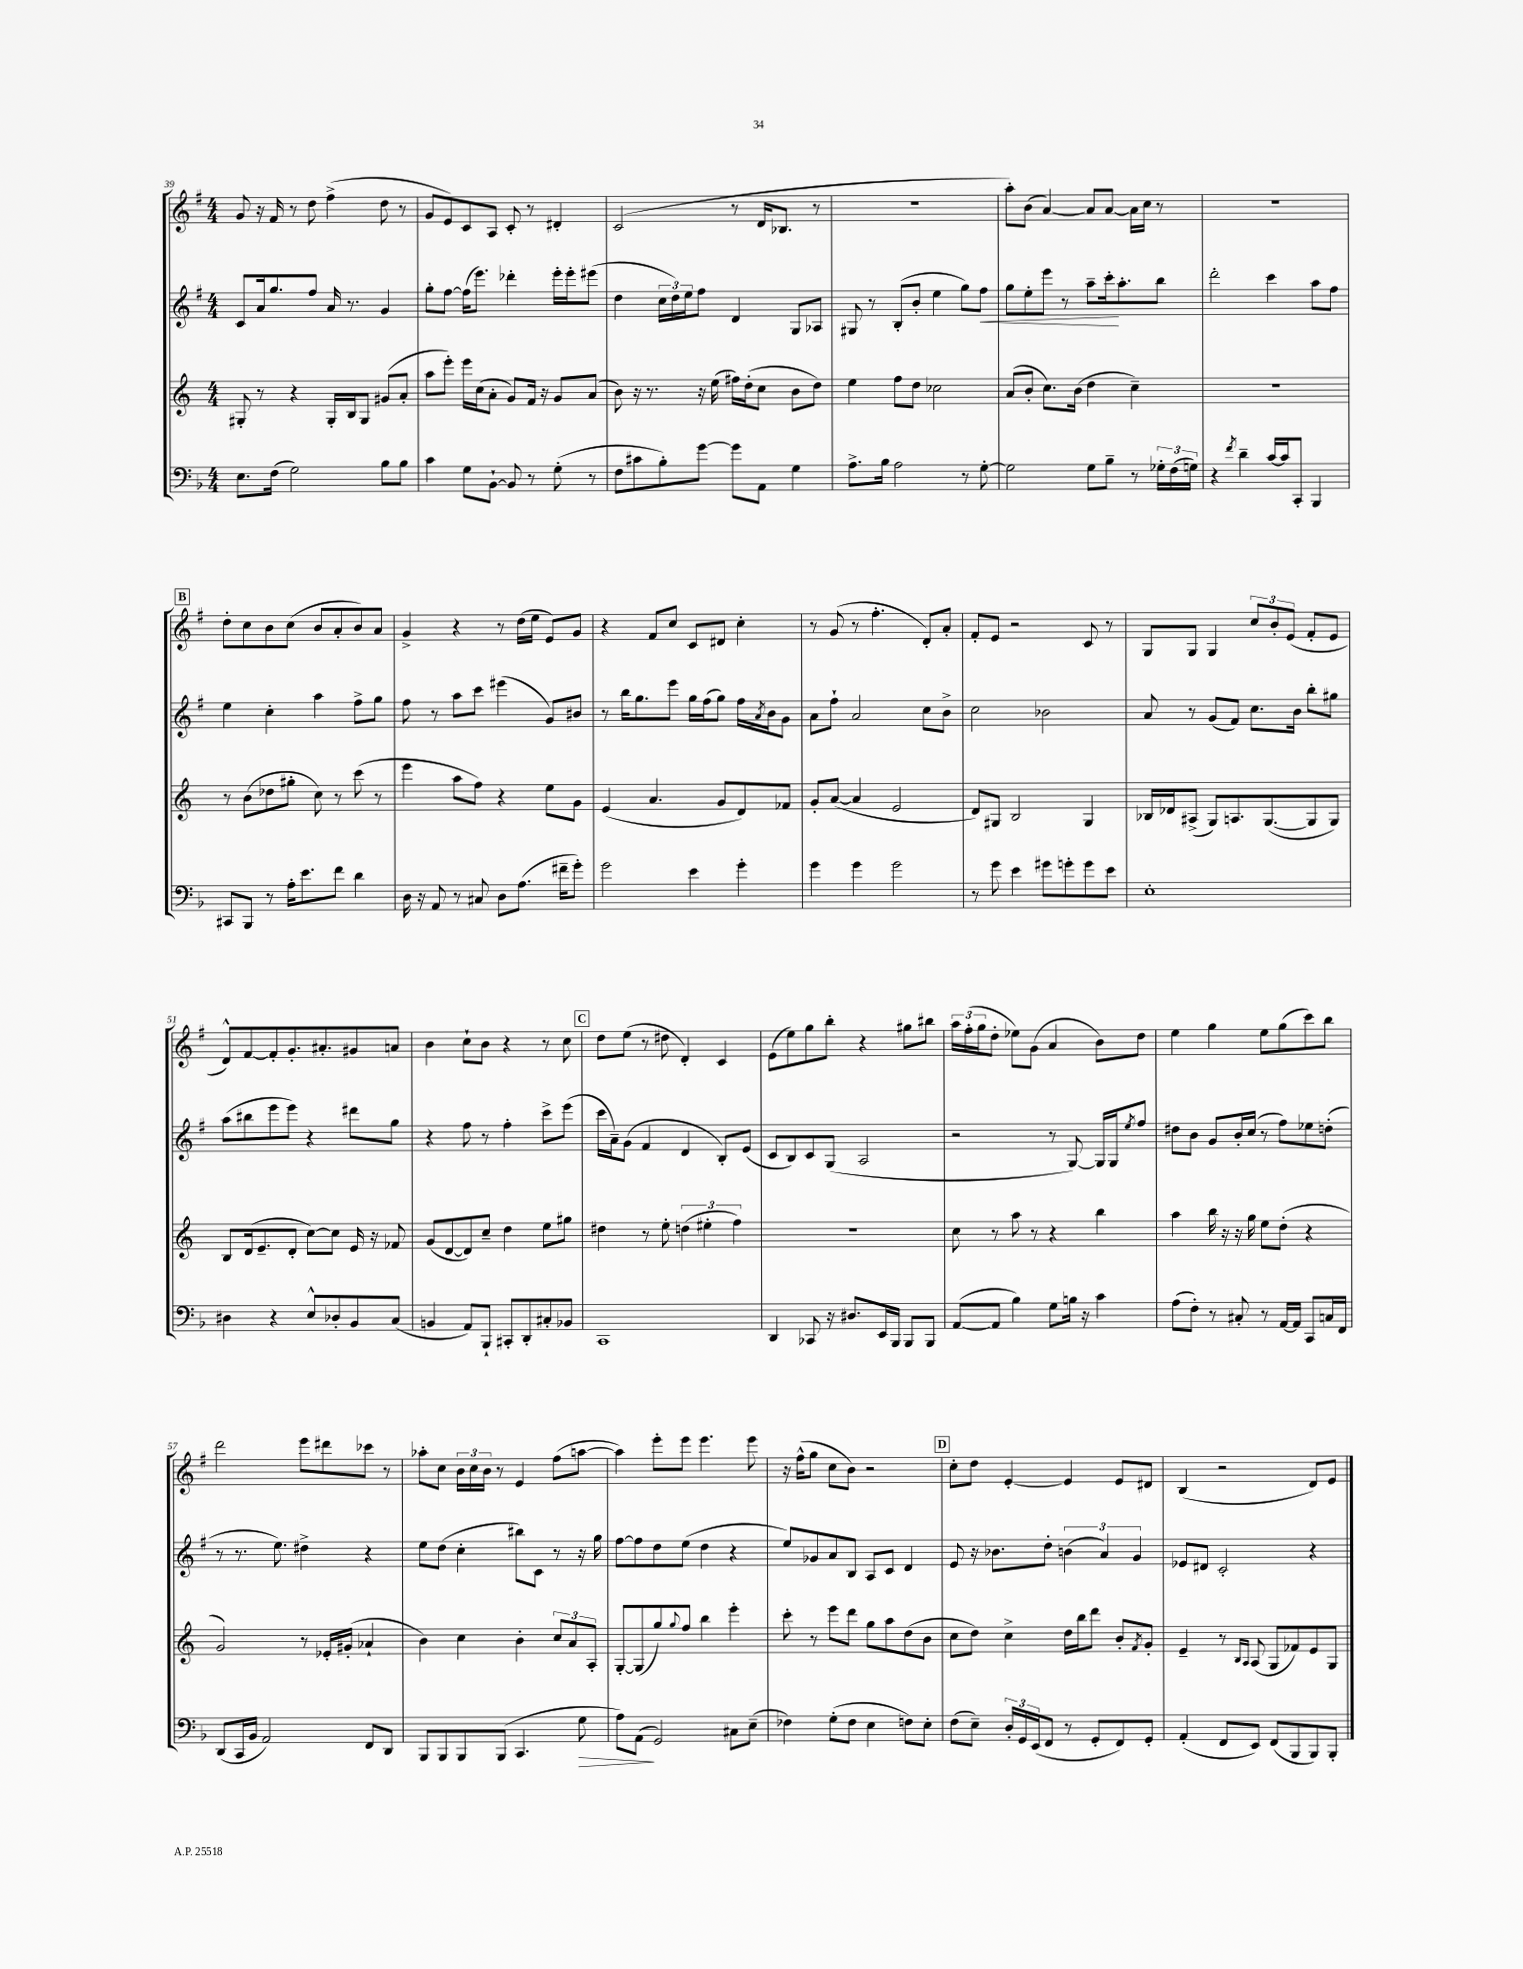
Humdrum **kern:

**kern	**kern	**kern	**kern
*staff4	*staff3	*staff2	*staff1
*clefF4	*clefG2	*clefG2	*clefG2
*k[b-]	*k[]	*k[f#]	*k[f#]
*M4/4	*M4/4	*M4/4	*M4/4
8.E	8G#'	8c	8g
.	8r	16a	16r
(16F	.	8.gg	16f#
2G)	4r	.	8r
.	.	8ff#	8dd
.	16G#'	16a	(4ff#^
.	16B	8.r	.
.	8G#	.	.
8B-	(8g#	4g	8dd
8B-	8a'	.	8r
=	=	=	=
4c	8aa	8gg'	8g
.	8eee')	[8ff#	8e)
8G	16eee	(16ff#]	8c
.	(16cc	8.eee)	.
[8BB-`	8a'	.	8A
8BB-]	8g)	4ddd-'	8c'
8r	16f	.	8r
.	16r	.	.
(8G'	8g	16eee'	4d#'
.	.	16eee'	.
8r	(8a	(8eee#	.
=	=	=	=
8F	8b)	4dd	(2c
8c#	16r	.	.
.	8.r	.	.
8B-')	.	24cc	.
.	.	24dd)	.
.	.	24ee	.
[8g	16r	8ff#	.
.	(16ee	.	.
8g]	16ff#)	4d	8r
.	(16dd'	.	.
8AA	8cc	.	16d
.	.	.	8.B-
4G	8b	8G	.
.	8dd)	8A-	8r
=	=	=	=
8.A^	4ee	8G#	1r
.	.	8r	.
16B-	.	.	.
2A	8ff	(8B'	.
.	8dd	8b'	.
.	2cc-	4ee	.
8r	.	8gg)	.
[8G'	.	8ff#	.
=	=	=	=
2G]	(8a	8gg	8aa')
.	8b'	8ee'	(8b
.	8.cc)	8eee	[4a)
.	.	8r	.
.	(16b	.	.
8G	4dd	8aa~	8a]
8B-~	.	16ccc'	[8a
.	.	8.aa'	.
8r	4cc~)	.	16a]
.	.	.	16cc
24G-'	.	8bb	8r
(24F	.	.	.
24G)	.	.	.
=	=	=	=
4r	1r	2ddd'	1r
8qf	.	.	.
4d~	.	.	.
[16c	.	4ccc	.
16c]	.	.	.
8CC'	.	.	.
4BBB-	.	8aa	.
.	.	8ff#	.
=	=	=	=
8CC#	8r	4ee	8dd'
8BBB-	(8b	.	8cc
8r	8dd-	4cc'	8b
16A'	8gg#'	.	(8cc
8.e	.	.	.
.	8cc)	4aa	8b
8f	8r	.	8a'
4d	(8ccc	8ff#^	8b)
.	8r	8gg	8a
=	=	=	=
16D	4eee	8ff#	4g^
16r	.	.	.
8AA	.	8r	.
8r	8aa	8aa	4r
8C#	8ff)	8ccc	.
8D	4r	(4eee#	8r
(8.A	.	.	(16dd
.	.	.	16ee
.	8ee	8g)	8e)
16f#~	.	.	.
8g')	8g	8b#	8g
=	=	=	=
2g	(4e	8r	4r
.	.	16bb	.
.	.	8.gg	.
.	4.a	.	8f#
.	.	8eee	8cc
4e	.	16gg	8c
.	.	(16ff#	.
.	8g	8gg)	8d#
4g'	8d)	16ff#	4cc'
.	.	8qa	.
.	.	16b	.
.	8f-	8g	.
=	=	=	=
4g	8g'	8a	8r
.	([8a	8ff#`	(8g
4g	4a]	2a	8r
.	.	.	4.ff#'
2g	2e	.	.
.	.	8cc	8d')
.	.	8b^	8a'
=	=	=	=
8r	8d)	2cc	8f#'
8g	8G#	.	8e
4e	2B	.	2r
8g#	.	2b-	.
8g'	.	.	.
8g	4G#	.	8c
8e	.	.	8r
=	=	=	=
1E'	16B-	8a	8G
.	16d-	.	.
.	(8A#^	8r	8G
.	8G)	(8g	4G
.	8.A	8f#)	.
.	.	8.cc	12cc
.	([8.G	.	.
.	.	.	12b'
.	.	.	(12e
.	.	16b	.
.	8G]	8bb'	8f#'
.	8G)	8gg#	8e
=	=	=	=
4D#	8B	(8aa	8d^^)
.	(16d	8bb#	[8f#
.	8.e~	.	.
4r	.	8eee	8f#']
.	8d'	8eee)	8.g'
8E^^	[8cc)	4r	.
.	.	.	8.a#'
8D-'	8cc]	.	.
8BB-	16e	8ddd#	8g#
.	16r	.	.
(8C	8f-	8gg	8a
=	=	=	=
4BB	(8g	4r	4b
.	[8d	.	.
8AA)	8d])	8ff#	8cc`
8BBB-`	8cc~	8r	8b
8CC#'	4dd	4ff#'	4r
8DD'	.	.	.
8C#'	8ee	8ccc^	8r
8BB-	8gg#	(8eee	8cc
=	=	=	=
1CC	4dd#	16ccc	8dd
.	.	16a~)	.
.	.	(8g	(8ee
.	8r	4f#	8r
.	8ee'	.	8dd#
.	(6dd	4d	4d')
.	6ee#'	.	.
.	.	8B')	4c
.	6ff)	.	.
.	.	(8e	.
=	=	=	=
4DD	1r	8c	(8e
.	.	8B)	8ee)
8CC-	.	8c	8gg
16r	.	(8G	8bb'
8.D#	.	.	.
.	.	2A	4r
16EE	.	.	.
16BBB-	.	.	.
8BBB-	.	.	8gg#
8BBB-	.	.	8bb#
=	=	=	=
([8AA	8cc	2r	24aa
.	.	.	(24ff#'
.	.	.	24gg
8AA]	8r	.	8dd'
4B-)	8aa	.	8ee-)
.	8r	.	(8g
8G	4r	8r	4a
16B	.	[8G)	.
16r	.	.	.
4c	4bb	16G]	8b)
.	.	16G	.
.	.	8qee	.
.	.	8ff#	8dd
=	=	=	=
(8A	4aa	8dd#	4ee
8F')	.	8b	.
8r	16bb	8g	4gg
.	16r	.	.
8C#'	16r	16b'	.
.	16gg	(16cc	.
8r	8ee	8r	8ee
[16AA	(8dd'	8ff#)	(8gg
16AA]	.	.	.
8CC	4r	8ee-	8ccc)
16C	.	(8dd'	8bb
16FF	.	.	.
=	=	=	=
(8DD	2g)	8r	2ddd
16CC	.	8.r	.
16BB-	.	.	.
2AA)	.	.	.
.	.	8.ee)	.
.	8r	4dd#^	8eee
.	16e-'	.	8ddd#
.	(16g#'	.	.
8FF	4a-`	4r	8ccc-
8DD	.	.	8r
=	=	=	=
8BBB-	4b)	8ee	8aa-'
8BBB-	.	(8dd	8cc
8BBB-	4cc	4cc'	24b
.	.	.	24cc
.	.	.	24b
(8BBB-	.	.	8r
4.CC	4b'	8bb#)	4e
.	.	8c	.
.	12cc	8r	(8ff#
.	12a	.	.
8G	.	16r	[8aa
.	12A'	.	.
.	.	16gg	.
=	=	=	=
8A)	[8G'	[8ff#	4aa])
(8AA	(8G]	8ff#]	.
2GG)	8gg)	8dd	8eee'
.	8qqgg	.	.
.	8ff	(8ee	8eee
.	4bb	4dd	4.eee
8C#	4eee'	4r	.
(8E~	.	.	8eee
=	=	=	=
4F-)	8ccc'	8ee)	16r
.	.	.	(16ff#^^
.	8r	8g-	8gg
(8G'	8eee	8a	8cc
8F-	8ddd	8B	8b)
4E	8gg	8A	2r
.	8aa	8c	.
8F)	(8dd	4d	.
8E'	8b	.	.
=	=	=	=
(8F	8cc	8e	8cc'
8E~)	8dd)	16r	8dd
.	.	8.b-	.
24D'	4cc^	.	[4e'
24GG	.	.	.
(24EE	.	.	.
8FF	.	8dd'	.
8r	16dd	(6b	4e]
.	16bb	.	.
8GG'	8ddd	.	.
.	.	6a)	.
8FF)	8b'	.	8e
.	.	6g	.
.	8qf	.	.
8GG'	8g'	.	8d#
=	=	=	=
(4AA'	4e~	8e-	(4B
.	.	8d#	.
8FF	8r	2c'	2r
.	16qqB	.	.
.	16qqA	.	.
8EE)	(8A	.	.
(8FF	8G	.	.
8BBB-	8f-)	.	.
8BBB-)	8e	4r	8d)
8BBB-'	8G	.	8e
==	==	==	==
*-	*-	*-	*-
